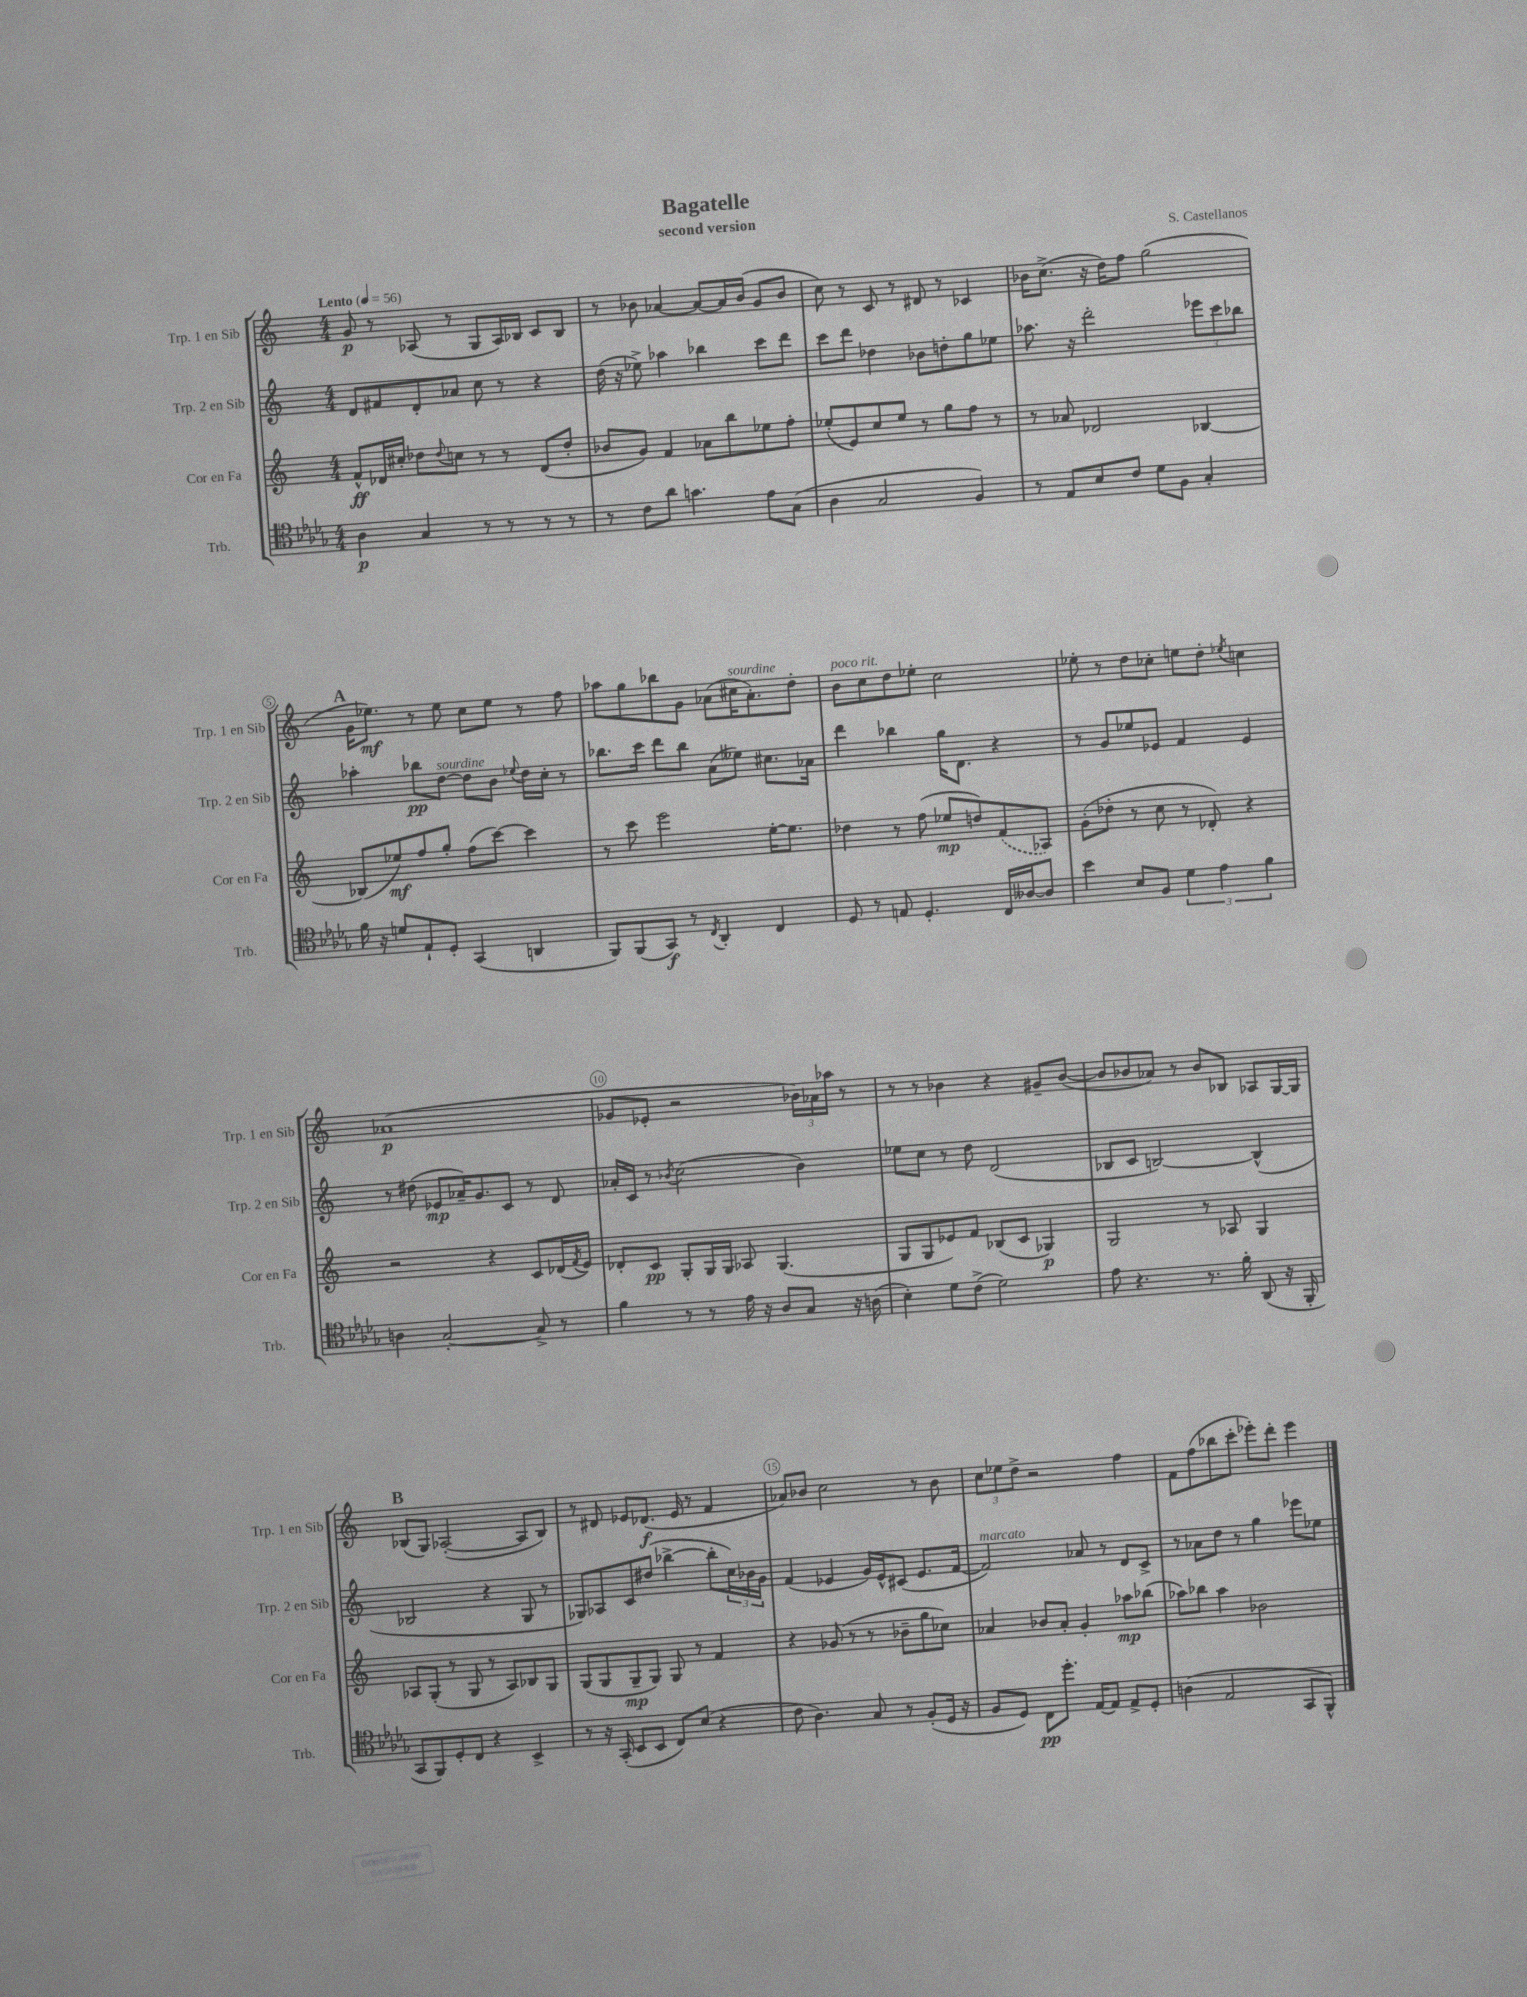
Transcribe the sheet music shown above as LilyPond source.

\header { title = "Bagatelle" composer = "S. Castellanos" subtitle = "second version" }
<<
\new StaffGroup <<
\new Staff = "s0" \with { instrumentName = "Trp. 1 en Sib" shortInstrumentName = "Trp. 1 en Sib" } {
    \clef treble \key c \major \numericTimeSignature \time 4/4 \tempo "Lento" 4 = 56
    g'8\p r8 aes8( r8 g8 aes16) bes16 c'8 bes8 |
    r8 bes'8 aes'4~ aes'8~ aes'16 bes'16( g'8 bes'8 |
    c''8) r8 c'8 r8 dis'8 r8 ces'4 |
    bes'16 c''8.->( r16 d''16) f''8 g''2( |
    \mark \markup { \bold "A" } g'16 ees''8.\mf) r8 ees''8 c''8 ees''8 r8 f''8 |
    aes''8 g''8 bes''8 g'8 aes'8( cis''16^\markup { \italic "sourdine" } aes'8.-.) d''8-. |
    b'8^\markup { \italic "poco rit." } c''8 d''8 ees''8-. c''2 |
    ees''8-. r8 d''8 ces''8-. e''8 d''8-. \acciaccatura { ees''8 } c''4 |
    aes'1\p( |
    ges'8 ees'8-. r2 \tuplet 3/2 { bes'16) aes'16 aes''16 } r8 |
    r8 r8 bes'4 r4 gis'8-- bes'8~( |
    bes'8 bes'8 aes'8) r8 bes'8 bes8 aes8 g16~ g16 |
    \mark \markup { \bold "B" } bes8( g8) aes2~-.( aes8 bes8) |
    r8 dis'8 ees'8 des'8.\f( ees'16 r8 f'4 |
    aes'8) bes'8 c''2 r8 bes'8 |
    \tuplet 3/2 { c''8 ees''8 d''8-> } r2 f''4 |
    f'8 f''8( bes''8 c'''8-. ees'''8-.) d'''8-. ees'''4 \bar "|." |
}
\new Staff = "s1" \with { instrumentName = "Trp. 2 en Sib" shortInstrumentName = "Trp. 2 en Sib" } {
    \clef treble \key c \major \numericTimeSignature \time 4/4
    d'8 fis'8 d'8-. aes'8 c''8 r8 r4 |
    d''16( r16 ees''8->) aes''4 bes''4 c'''8 d'''8 |
    c'''8 d'''8 des''4 bes'8 d''8-. g''8 ees''8 |
    aes''8. r16 d'''2-. \tuplet 3/2 { ees'''8 c'''8 bes''8 } |
    \mark \markup { \bold "A" } aes''4-. bes''8\pp d''8~^\markup { \italic "sourdine" } d''8 b'8 \appoggiatura { ees''8 } d''16 c''16-. r8 |
    bes''8. c'''16 d'''8 bes''8 a'8( eeses''8) cis''8. aes'16 |
    d'''4 bes''4 g''16 d'8. r4 |
    r8 g'8 ees''8 ees'8 f'4 ees'4 |
    r8 dis''8( ees'8\mp aes'16--) g'8. c'8 r8 d'8 |
    aes'16-. c'16 r8 \acciaccatura { bes'8 } c''2( bes'4) |
    ees''8 c''8 r8 d''8 d'2( |
    bes8 c'8 b2~) b4-^( |
    \mark \markup { \bold "B" } bes2 r4 g8 r8 |
    ges8) aes8 c'8 dis''8( bes''4~-> bes''8-. \tuplet 3/2 { c''16) bes'16 g'16 } |
    f'4( ees'4 g'16) ees'16-^ cis'8( ees'8. f'16~ |
    f'2^\markup { \italic "marcato" }) aes'8 r8 d'8 c'8-> |
    r8 aes'8 d''8 r8 g''4 ees'''8 ees''8 \bar "|." |
}
\new Staff = "s2" \with { instrumentName = "Cor en Fa" shortInstrumentName = "Cor en Fa" } {
    \clef treble \key c \major \numericTimeSignature \time 4/4
    f'8-^\ff des'16 cis''16-. des''8 \appoggiatura { des''8 } c''8 r8 r8 des'8( des''8-. |
    bes'8 g'8) f'4 aes'8 b''8 ees''8 f''8-. |
    ees''8-.( e'8) c''8 ees''8 r8 g''8 f''8 r8 |
    r8 aes'8 des'2 bes4~ |
    \mark \markup { \bold "A" } bes8( ees''8\mf) f''8 g''8-. f''8( c'''8~) c'''4 |
    r8 c'''8 e'''2 e''16~-. e''8. |
    des''4 r8 f''8( ees''8\mp d''8) \once \slurDashed f'8( aes8) |
    g'8-.( des''8-. r8 c''8 r8 des'8-.) r4 |
    r2 r4 c'8 des'16( \acciaccatura { f'8 } e'16) |
    des'8-. c'8\pp g8-. g16 g16 aes8 g4.( |
    g8 g8 ees'8) f'8 bes8( c'8 ges4\p) |
    g2 r8 aes8 g4 |
    \mark \markup { \bold "B" } aes8 g8-.( r8 g8 r8 aes8) bes8 g8 |
    g8( g8 g8--\mp g8) g8 r8 f'4 |
    r4 ges'8( r8 r8 bes'8-- g''8 ces''8) |
    aes'4 bes'8 aes'8-. g'4-. aes''8\mp bes''8( |
    aes''8) bes''8 aes''4 bes'2 \bar "|." |
}
\new Staff = "s3" \with { instrumentName = "Trb." shortInstrumentName = "Trb." } {
    \clef tenor \key des \major \numericTimeSignature \time 4/4
    aes4\p ges4 r8 r8 r8 r8 |
    r8 c'8 aes'8 g'4. ees'8 ges8( |
    aes4 ges2 f4) |
    r8 ees8 bes8 c'8 des'8 f8 ges4-. |
    \mark \markup { \bold "A" } f'16 r16 d'8 ees8-! des8-. ges,4( a,4 |
    f,8) f,8( ges,8\f) r8 \acciaccatura { c8 } aes,4-. c4 |
    des8 r8 e8 des4.-. c16 aeses16~ aeses8 |
    bes'4 bes8 f8 \tuplet 3/2 { des'4 ees'4 f'4 } |
    a4 ges2~-. ges8-> r8 |
    f'4 r8 r8 ees'16 r16 aes8 ges8 r16 a16( |
    bes4-.) des'8 c'8->( des'2) |
    ees'8 r4. r8. f'16-. aes,8( r16 f,16-. |
    \mark \markup { \bold "B" } ges,8 f,8) des8-. c8 r4 bes,4-> |
    r8 r16 ges,16-.( bes,8 bes,8 c8) bes8( r4 |
    c'8 aes4.) ges8 r8 f8-.( des16 r16 |
    f8 des8) c8\pp des''8.-. ees16~ ees8 ees8-> des8-. |
    a4( ees2 ges,8 f,8-^) \bar "|." |
}
>>
>>
\layout { \context { \Score \override BarNumber.break-visibility = ##(#f #t #t) barNumberVisibility = #(every-nth-bar-number-visible 5) \override BarNumber.stencil = #(make-stencil-circler 0.1 0.3 ly:text-interface::print) } }
